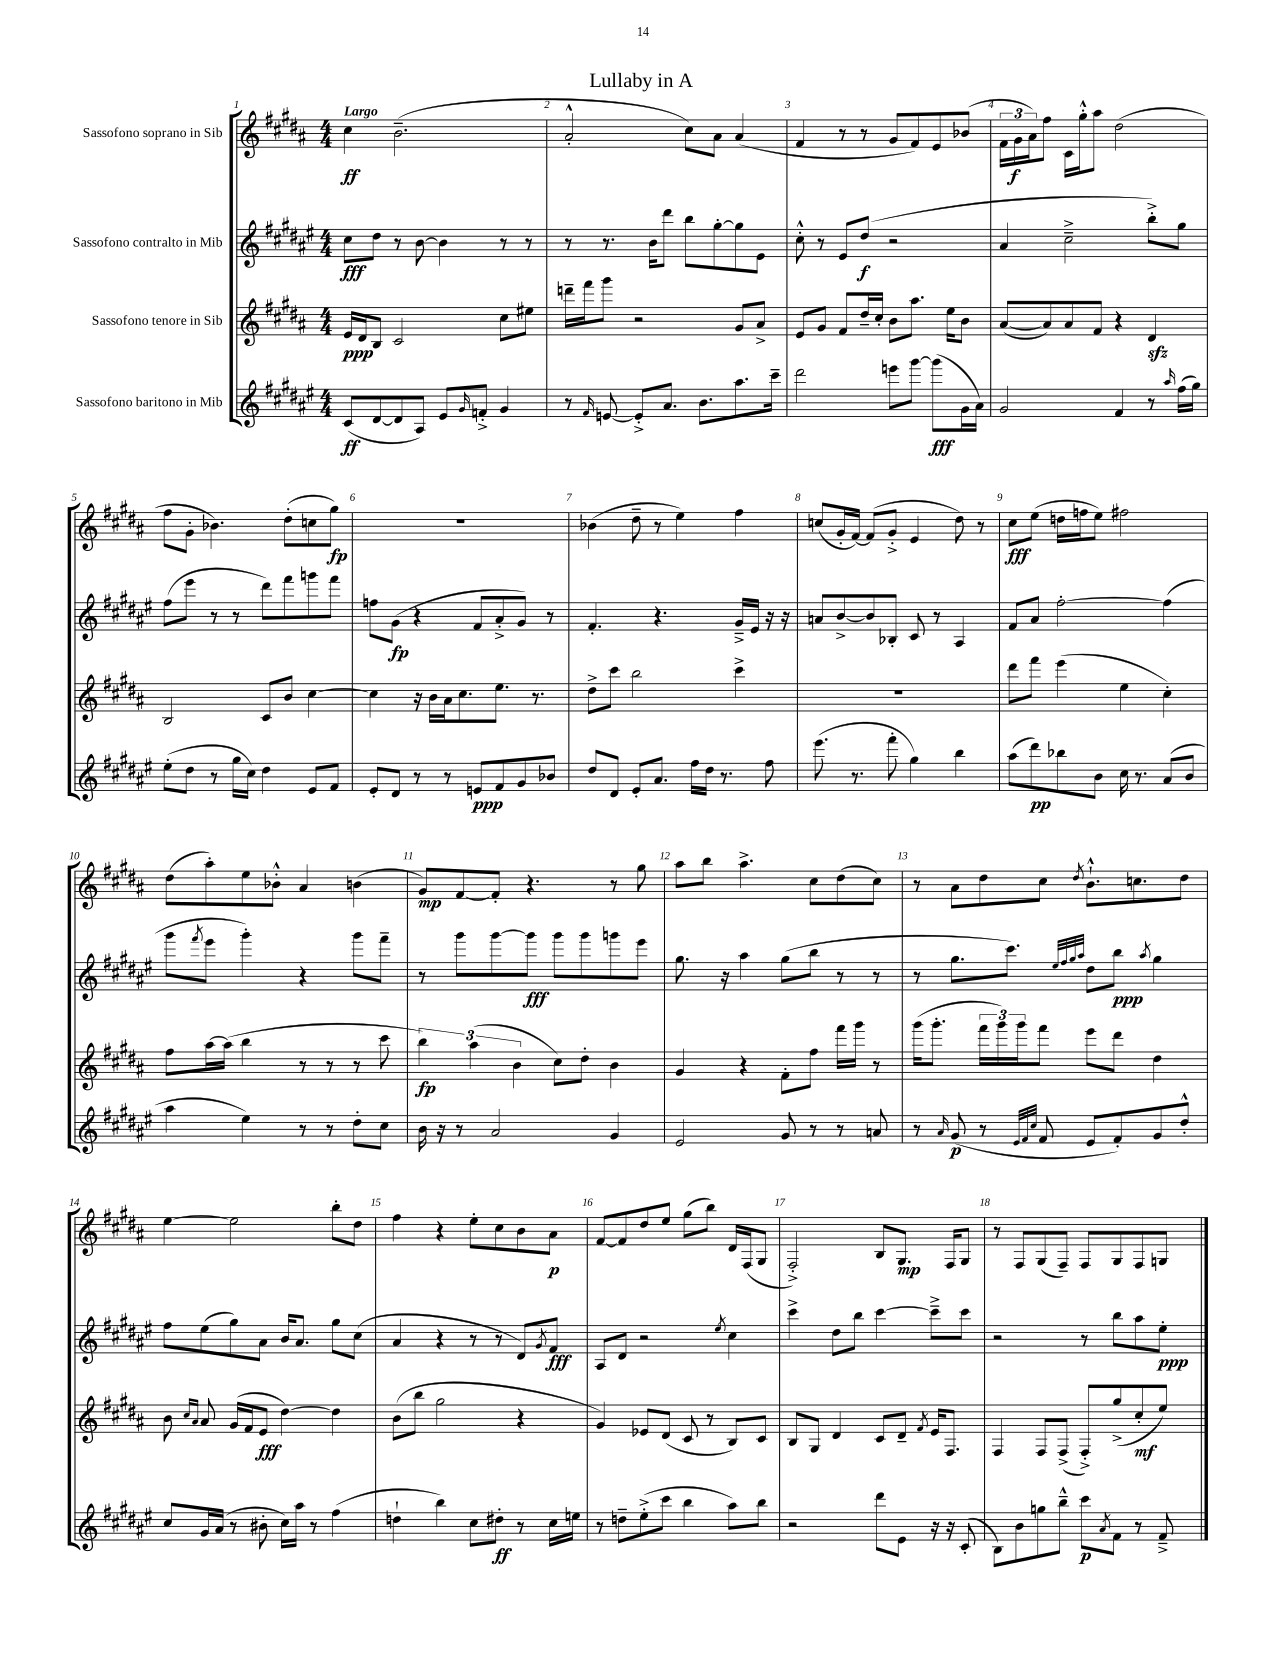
\header { title = "Lullaby in A" }
<<
\new StaffGroup <<
\new Staff = "s0" \with { instrumentName = "Sassofono soprano in Sib" } {
    \clef treble \key b \major \numericTimeSignature \time 4/4 \tempo "Largo"
    cis''4\ff b'2.--( |
    ais'2-.-^ cis''8) ais'8 ais'4( |
    fis'4 r8 r8 gis'8 fis'8) e'8 bes'8( |
    \tuplet 3/2 { fis'16 gis'16\f ais'16) } fis''8 cis'16 gis''16-.-^ ais''8 dis''2( |
    fis''8 gis'8-. bes'4.) dis''8-.( c''8 gis''8\fp) |
    R1 |
    bes'4( dis''8-- r8 e''4) fis''4 |
    c''8( gis'16-. fis'16~) fis'8( gis'8-.-> e'4 dis''8) r8 |
    cis''8\fff e''8( d''16 f''16 e''8) fis''2 |
    dis''8( ais''8-.) e''8 bes'8-.-^ ais'4 b'4( |
    gis'8\mp) fis'8~ fis'8-. r4. r8 gis''8 |
    ais''8 b''8 ais''4.-> cis''8 dis''8( cis''8) |
    r8 ais'8 dis''8 cis''8 \acciaccatura { dis''8 } b'8.-!-^ c''8. dis''8 |
    e''4~ e''2 b''8-. dis''8 |
    fis''4 r4 e''8-. cis''8 b'8 ais'8\p |
    fis'8~ fis'8 dis''8 e''8 gis''8( b''8) dis'16 fis16( gis8 |
    fis2-.->) b8 gis8.\mp fis16 gis8 |
    r8 fis8 gis8( fis8--) fis8 gis8 fis8 g8 \bar "|." |
}
\new Staff = "s1" \with { instrumentName = "Sassofono contralto in Mib" } {
    \clef treble \key fis \major \numericTimeSignature \time 4/4
    cis''8\fff dis''8 r8 b'8~ b'4 r8 r8 |
    r8 r8. b'16 dis'''8 b''8 gis''8~-. gis''8 eis'8 |
    cis''8-.-^ r8 eis'8 dis''8\f( r2 |
    ais'4 cis''2---> b''8-.->) gis''8 |
    fis''8( eis'''8 r8 r8 dis'''8) fis'''8 g'''8 fis'''8 |
    f''8 gis'8\fp( r4 fis'8 ais'8-.-> gis'8) r8 |
    fis'4.-. r4. gis'16---> eis'16 r16 r16 |
    a'8 b'8~-> b'8 bes8-. cis'8 r8 ais4 |
    fis'8 ais'8 fis''2~-. fis''4( |
    gis'''8 \acciaccatura { fis'''8 } eis'''8 gis'''4-.) r4 gis'''8 fis'''8-- |
    r8 gis'''8 gis'''8~ gis'''8\fff gis'''8 gis'''8 g'''8 eis'''8 |
    gis''8. r16 ais''4 gis''8( b''8 r8 r8 |
    r8 gis''8. cis'''8.) \grace { eis''32 fis''32 gis''32 ais''32 } dis''8 b''8\ppp \acciaccatura { ais''8 } gis''4 |
    fis''8 eis''8( gis''8) ais'8 b'16 ais'8. gis''8 cis''8( |
    ais'4 r4 r8 r8 dis'8) \acciaccatura { gis'8 } fis'8\fff |
    ais8 dis'8 r2 \acciaccatura { eis''8 } cis''4 |
    cis'''4-> dis''8 b''8 cis'''4~ cis'''8---> cis'''8 |
    r2 r8 b''8 ais''8 eis''8-.\ppp \bar "|." |
}
\new Staff = "s2" \with { instrumentName = "Sassofono tenore in Sib" } {
    \clef treble \key b \major \numericTimeSignature \time 4/4
    e'16\ppp dis'16 b8 cis'2 cis''8 eis''8 |
    d'''16-- fis'''16 gis'''8 r2 gis'8 ais'8-> |
    e'8 gis'8 fis'8 dis''16-- cis''16-. b'8 ais''8. e''16 b'8 |
    ais'8~( ais'8) ais'8 fis'8 r4 dis'4\sfz |
    b2 cis'8 b'8 cis''4~ |
    cis''4 r16 b'16 ais'16 cis''8. e''8. r8. |
    dis''8-> cis'''8 b''2 cis'''4-> |
    R1 |
    dis'''8 fis'''8 e'''4( e''4 cis''4-.) |
    fis''8 ais''16~ ais''16( b''4 r8 r8 r8 cis'''8 |
    \tuplet 3/2 { b''4\fp) ais''4( b'4 } cis''8) dis''8-. b'4 |
    gis'4 r4 fis'8-. fis''8 fis'''16 gis'''16 r8 |
    gis'''16( gis'''8.-. \tuplet 3/2 { fis'''16 gis'''16) gis'''16 } fis'''8 e'''8 dis'''8 dis''4 |
    b'8 \grace { cis''16 ais'16 } ais'8 gis'16( fis'16 e'8\fff dis''4~) dis''4 |
    b'8( b''8 gis''2 r4 |
    gis'4) ees'8 dis'8( cis'8 r8 b8) cis'8 |
    b8 gis8 dis'4 cis'8 dis'8-- \acciaccatura { fis'8 } e'16 fis8. |
    fis4 fis8 fis8->( fis8-.->) gis''8->( cis''8-.\mf e''8) \bar "|." |
}
\new Staff = "s3" \with { instrumentName = "Sassofono baritono in Mib" } {
    \clef treble \key fis \major \numericTimeSignature \time 4/4
    cis'8\ff( dis'8~ dis'8 ais8) eis'8 \grace { gis'16 } f'8-.-> gis'4 |
    r8 \grace { fis'16 } e'8~ e'8-.-> ais'8. b'8. ais''8. cis'''16-- |
    dis'''2 e'''8 gis'''8~ gis'''8\fff( gis'16 ais'16) |
    gis'2 fis'4 r8 \grace { ais''16 } fis''16( gis''16) |
    eis''8-.( dis''8 r8 gis''16 cis''16) dis''4 eis'8 fis'8 |
    eis'8-. dis'8 r8 r8 e'8\ppp fis'8 gis'8 bes'8 |
    dis''8 dis'8 eis'8-. ais'8. fis''16 dis''16 r8. fis''8 |
    eis'''8.( r8. fis'''8-. gis''4) b''4 |
    ais''8( dis'''8\pp) bes''8 b'8 cis''16 r8. ais'8( b'8 |
    ais''4 eis''4) r8 r8 dis''8-. cis''8 |
    b'16 r16 r8 ais'2 gis'4 |
    eis'2 gis'8 r8 r8 a'8 |
    r8 \grace { ais'16 } gis'8\p( r8 \grace { eis'32 fis'32 cis''32 } fis'8 eis'8 fis'8-.) gis'8 dis''8-.-^ |
    cis''8 gis'16 ais'16( r8 bis'8-. cis''16) ais''16 r8 fis''4( |
    d''4-! b''4) cis''8 dis''8-.\ff r8 cis''16 e''16 |
    r8 d''8-- eis''8-.->( cis'''8 b''4 ais''8) b''8 |
    r2 dis'''8 eis'8 r16 r16 cis'8-.( |
    b8) b'8 g''8 b''8---^ cis'''8\p \acciaccatura { ais'8 } fis'8 r8 fis'8---> \bar "|." |
}
>>
>>
\layout { \context { \Score \override BarNumber.break-visibility = ##(#f #t #t) barNumberVisibility = #all-bar-numbers-visible } }
